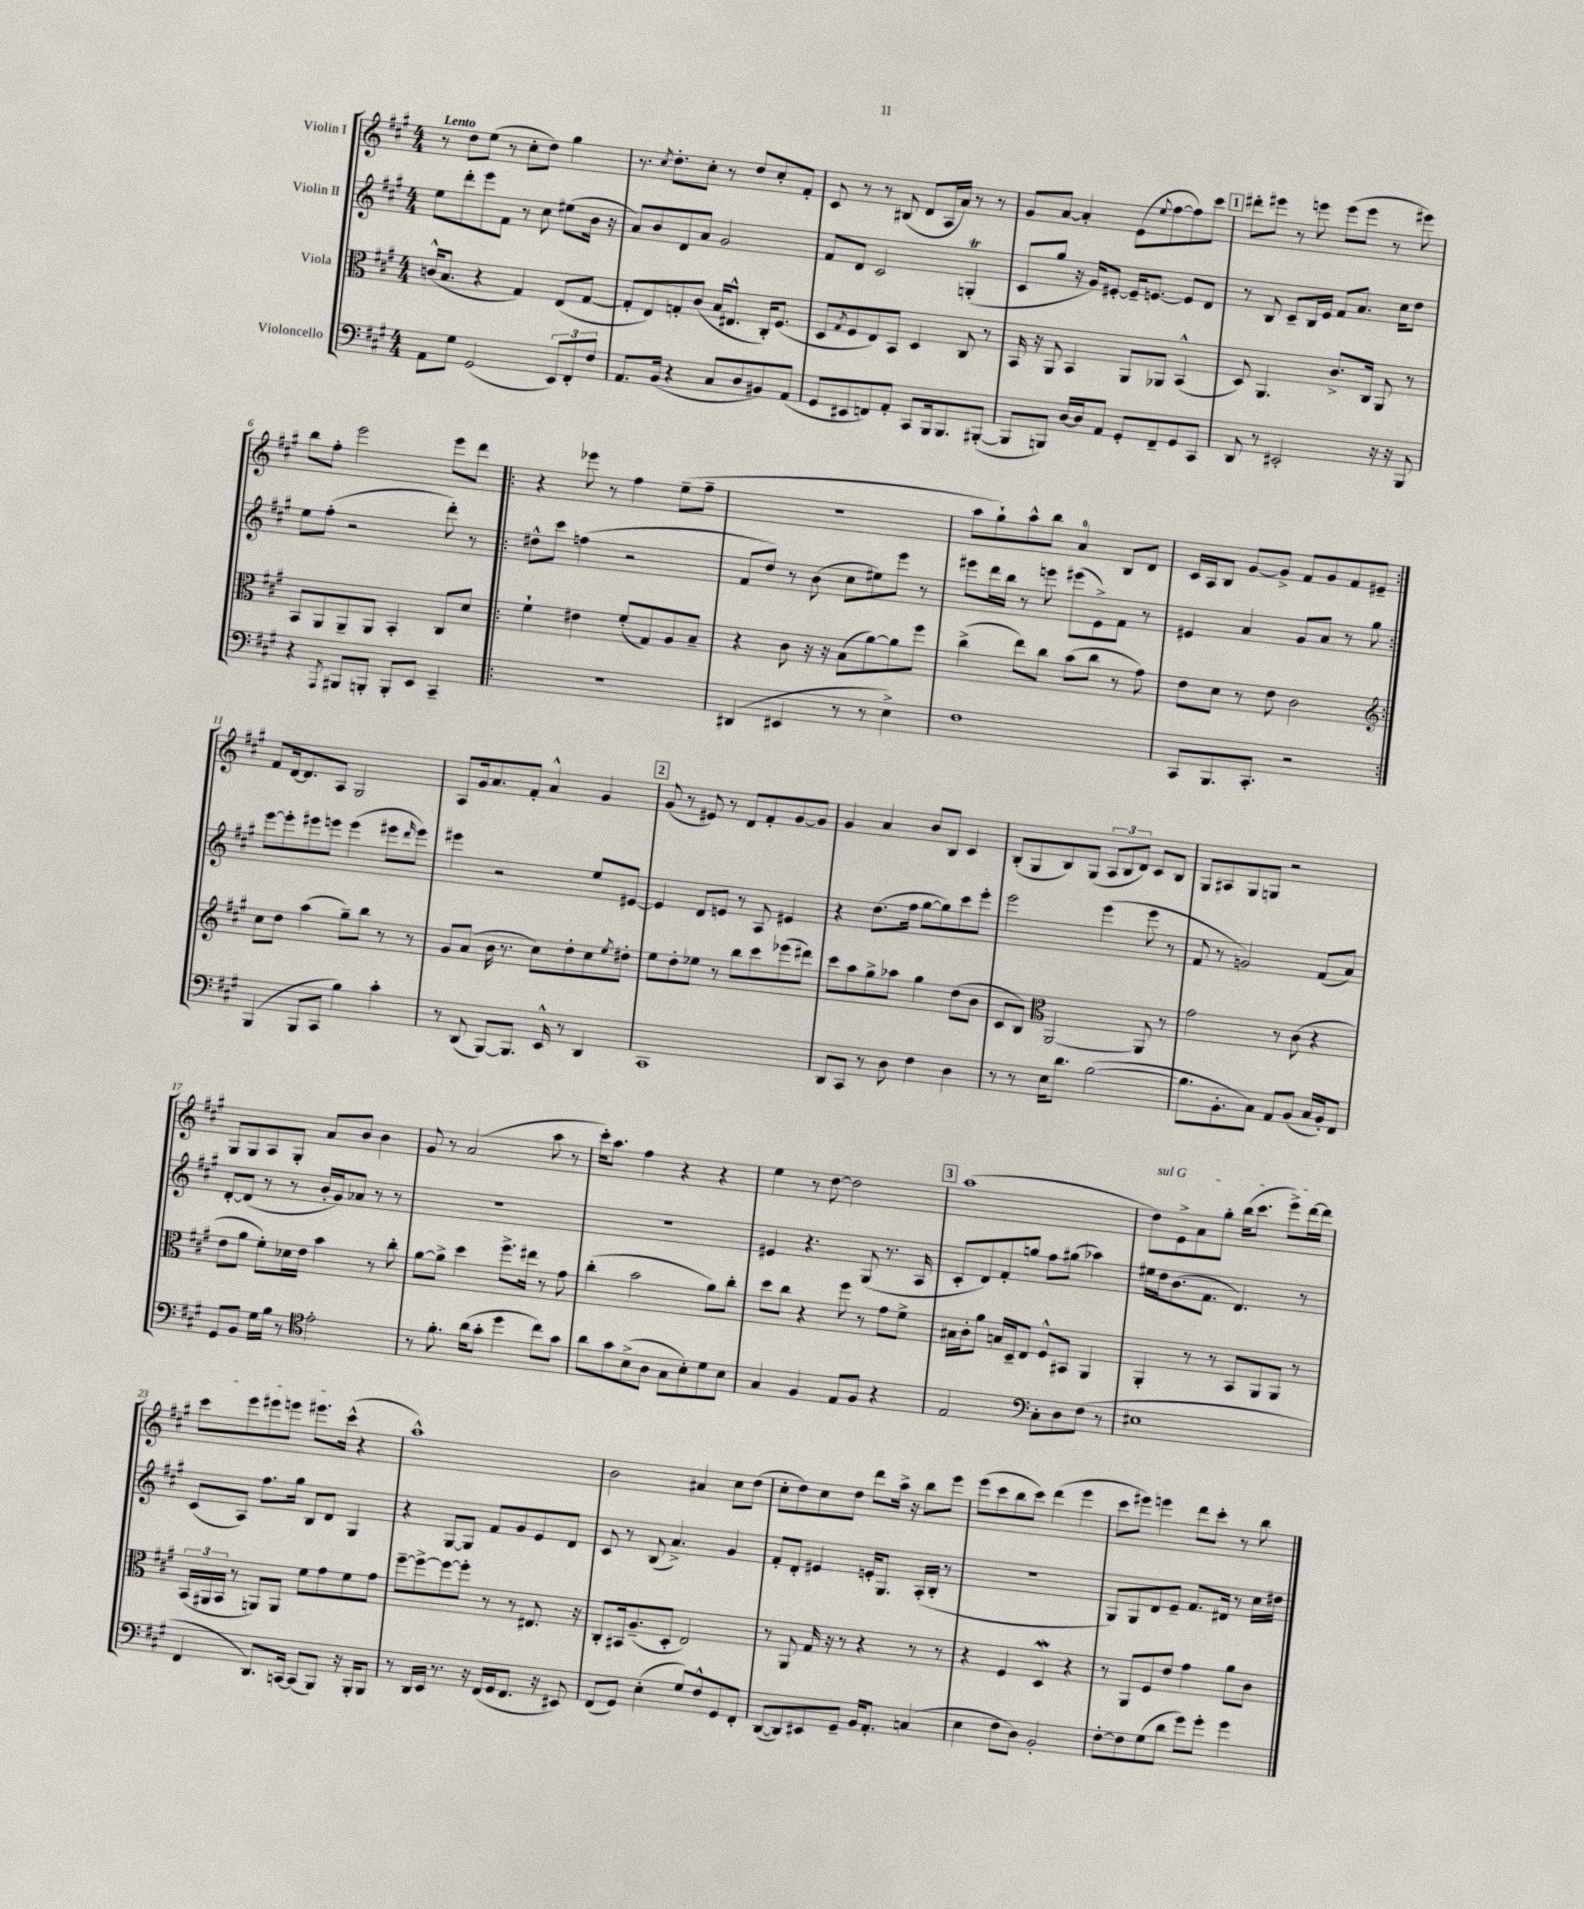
<<
\new StaffGroup <<
\new Staff = "s0" \with { instrumentName = "Violin I" } {
    \clef treble \key a \major \numericTimeSignature \time 4/4 \tempo "Lento"
    r8 d''8 e''8( r8 cis''8-. d''8) gis''4 |
    r8. \acciaccatura { cis''8 } d''8.-. cis''8-. r8 d''8 cis''8-. fis'8-. |
    cis'8 r8 r8 bis8( d'8 a16 a'16) r8 r8 |
    gis'8 a'8~ a'4-. e'8( \appoggiatura { e''8 } fis''8~ fis''8) cis'''8 |
    \mark \markup { \box "1" } dis'''8-. eis'''8 r8 e'''8 e'''8( e'''8 r8 eis'''8) |
    b''8 fis''8-. e'''2 e'''8 d'''8 |
    \repeat volta 2 { r4 ees'''8 r8 fis''4 e''8--( fis''8-- |
    R1 |
    a''8 gis''8-!) a''8-^ b''8 a'4-0 b8 d'8 |
    cis'16 a16 b8 gis'8~ gis'8-> fis'8 gis'8 fis'8 eis'8-- | }
    fis'8 d'16~ d'8. a8 gis2 |
    a8 gis'16 a'8. fis'8-. a'4-^ gis'4 |
    \mark \markup { \box "2" } gis'8( r8 eis'8) r8 d'8 fis'8-. gis'8~ gis'8 |
    gis'4 a'4 b'8 b8 cis'4 |
    b8-.( gis8 b8) gis8( \tuplet 3/2 { a8 b8 d'8) } cis'8 b8 |
    gis8 ais8 gis8 g8 r2 |
    gis8 gis8 a8 gis8-. a'8 b'8 b'4 |
    gis'8 r8 a'2( a''8 r8 |
    cis'''16-.) a''8. fis''4 r4 r4 |
    e''4 r8 d''8~ d''2 |
    \mark \markup { \box "3" } a''1( |
    \once \override TextSpanner.bound-details.left.text = \markup { \italic "sul G" } d''8\startTextSpan) e'8-> a'8 gis''8-. b''16( cis'''8. e'''8->) d'''16~ d'''16 |
    cis'''8 e'''8 eis'''8 e'''8 eis'''8. cis'''16-^\stopTextSpan( r4 |
    a''1-^) |
    b'2 ais'4 cis''8 d''8( |
    cis''8-. d''8) cis''8 d''8 d'''8 a''16-> r16 b''8 e'''8 |
    e'''8( cis'''8 b''8 cis'''8) d'''4( e'''4 |
    cis'''8 eis'''8) e'''4 d'''8 cis'''8-. r8 b''8 \bar "|." |
}
\new Staff = "s1" \with { instrumentName = "Violin II" } {
    \clef treble \key a \major \numericTimeSignature \time 4/4
    e''8 d'''8-. e'''8 fis'8 r8 cis''8 eis''8( b'16 r16 |
    a'8) b'8 d'8 a'8 gis'2 |
    fis'8 d'8 cis'2 g4-.\trill( |
    cis'8 gis''8 r16 gis'16) eis'8~-. eis'16-- e'8.~ e'8 d'8 |
    \mark \markup { \box "1" } r8 b8 cis'8-- b16 e'16 fis'8 a'8. cis''16 d''8 |
    e''8 fis''8-.( r2 d'''8-.) r8 |
    \repeat volta 2 { dis''8-^ cis'''8 f''4( r2 |
    fis'8 d''8) r8 b'8( cis''8 eis''8) e'''8 r8 |
    eis'''8 d'''16 b''16 r8 e'''8 eis'''8( e'8->) fis'8 r8 |
    eis'4 a'4 gis'8 a'8 r8 gis''8 | }
    e'''8~ e'''8-. eis'''8 e'''8 e'''4( eis'''8 \grace { d'''16 } eis'''8) |
    eis'''4 r2 e''8 eis'8~ |
    \mark \markup { \box "2" } eis'4 d'8 e'8 r8 a8 eis'4 |
    r4 d''8.( fis''16 gis''8~ gis''8) cis'''8 e'''8-. |
    e'''2 e'''4( e'''8 r8 |
    fis'8 r8 g'2) fis'8( a'8) |
    d'8~-. d'8( r8 r8 b'16-. gis'16) aes'8 r8 r8 |
    R1 |
    R1 |
    eis'4 r4. gis8( r8. a16 |
    \mark \markup { \box "3" } cis'8-. d'8) fis'8-. g''8 fis''8 gis''8( aes''4) |
    eis''16 d''16 b'8.( fis'8. d'4.) r8 |
    cis'8( a8) fis''8. gis''16 b8 d'8 gis4 |
    r4 gis8~ gis8 fis'8 gis'8 e'8 d'8 |
    cis'8 r8 b8( a'4.->) gis'4 |
    fis'8-. d'8-. eis'4 e'16-. gis8. a16-.( b16-. r8 |
    R1 |
    gis8) gis8 d'8 e'8-- fis'8. dis'16 r8 cis''16 dis''16 \bar "|." |
}
\new Staff = "s2" \with { instrumentName = "Viola" } {
    \clef alto \key a \major \numericTimeSignature \time 4/4
    c'16-^( b8. r4 gis4) e8( gis8~ |
    gis8-. e8) g8-. cis'8( b16 eis8.-^ cis16-.) fis8.( |
    d8 \acciaccatura { gis8 } fis8 e8) b,8 d4 cis8 r8 |
    b,16 r16 a,8 b,4 a,8 aes,8 b,4-^( |
    \mark \markup { \box "1" } d8) a,4. cis'8.-> cis16 a,8 r8 |
    b,8 a,8 a,8-- a,8 b,4-. cis8 d'8 |
    \repeat volta 2 { fis'4-! eis'4 fis'8-.( gis8) a8 b8-- |
    r4 cis'8 r16 r16 b8( a'8~) a'8 fis''8 |
    cis''4->( e''8) cis''8 b'8( cis''8 r8 gis'8) |
    e'8 d'8 r8 e'8 cis'2 | }
    \clef treble cis''8 d''8 a''4( gis''8--) b''8 r8 r8 |
    gis'8 a'8( b'16 r8. cis''8) d''8-. cis''8 \acciaccatura { e''8 } dis''8-. |
    \mark \markup { \box "2" } e''8 d''8-. ees''8 r8 b''8 cis'''8 ees'''8( dis'''8) |
    cis'''8 a''8 gis''8-> aes''8 gis''4 d''8( b'8 |
    cis'8 b8) \clef alto a,2~ a,8 r8 |
    gis'2 r8 cis'8( r4 |
    e'8 a'8 fis'8-.) des'16 e'16 b'4 r8 cis''8-. |
    a'8~ a'8-> d''4 fis''8.-> eis''16 r8 gis'8 |
    cis''4-.( b'2 a'8) cis''8-. |
    d''8 cis''8 r4 fis''8 r8 gis'8 fis'8-> |
    \mark \markup { \box "3" } bis16 cis'16-. a'8 b16 d16-- e8 fis8-^ bis,8 a,4 |
    a,4-. r8 r8 b,8 a,8 a,8 r8 |
    \tuplet 3/2 { b,16( ais,16 b,16 } r8 a,8) a,8 fis'8 gis'8 fis'8 gis'8 |
    fis''8~-- fis''8~-> fis''8~ fis''8-. r8 r8 eis8. r16 |
    cis8-. bis,16 a8.--( d8-. e2) |
    r8 a,8 gis16 r16 r8 r4 r8 r8 |
    r4 fis4 d4\mordent r4 |
    r8 a,8 fis8 e'8 gis'4 a'8 cis'8 \bar "|." |
}
\new Staff = "s3" \with { instrumentName = "Violoncello" } {
    \clef bass \key a \major \numericTimeSignature \time 4/4
    a,8 gis8 gis,2( \tuplet 3/2 { e,8) fis,8-. fis8 } |
    a,8. b,16( r4 cis8 d8 bis,8) a,8( |
    gis,8 eis,8 f,8) a,8-. cis,8 b,,16 b,,8. bis,,8~-.( |
    bis,,8 b,,8) d16~ d16 a,8 gis,8-. fis,8-- gis,8 cis,8 |
    \mark \markup { \box "1" } d,8 r8 eis,2-. r16 r16 b,,8 |
    r4 \acciaccatura { a,,8 } bis,,8 b,,8-. b,,8-. e,8 cis,4-- |
    \repeat volta 2 { R1 |
    dis,4( eis,4 r8 r8 e4->) |
    fis1 |
    cis,8 b,,8. cis,8.-. r2 | }
    b,,4( b,,8 cis,8 b4) cis'4-. |
    r8 d,8( b,,8~) b,,8. e,16-^ r8 d,4 |
    \mark \markup { \box "2" } cis,1 |
    d,8 cis,8 r8 d8 fis4 d4 |
    r8 r8 e16 d'8. b2~( |
    b8. b,8.-. cis8) a,8 b,8( cis16 b,16-.) fis,8 |
    gis,8 b,8 gis16 b16 r8 \clef tenor e'2-. |
    r8 fis'8.-. a'16( gis'8-. d''4 cis''8) gis'8 |
    a'8 gis'8 b8->( a8 gis8 b8-.) d'8 b8 |
    gis4 fis4 e8 fis8 r4 |
    \mark \markup { \box "3" } e2 \clef bass cis8-. d8 fis8( r8 |
    eis1 |
    fis,4 d,8.) c,16~ c,8( b,,8) r16 b,,16-. b,,8 |
    r8 d,16 e,16 r8. r16 fis,16( gis,16 fis,8. r16 eis,8) |
    fis,8( gis,8) e4-.( gis8) fis8-^ gis,8 fis,8-. |
    d,8~( d,8) eis,8 gis,8-- b,16 a,8.-. c4( |
    e4 fis8 d8) b,2-. |
    fis8~-. fis8 gis8( d'8 gis'8) gis'8-. gis'4 \bar "|." |
}
>>
>>
